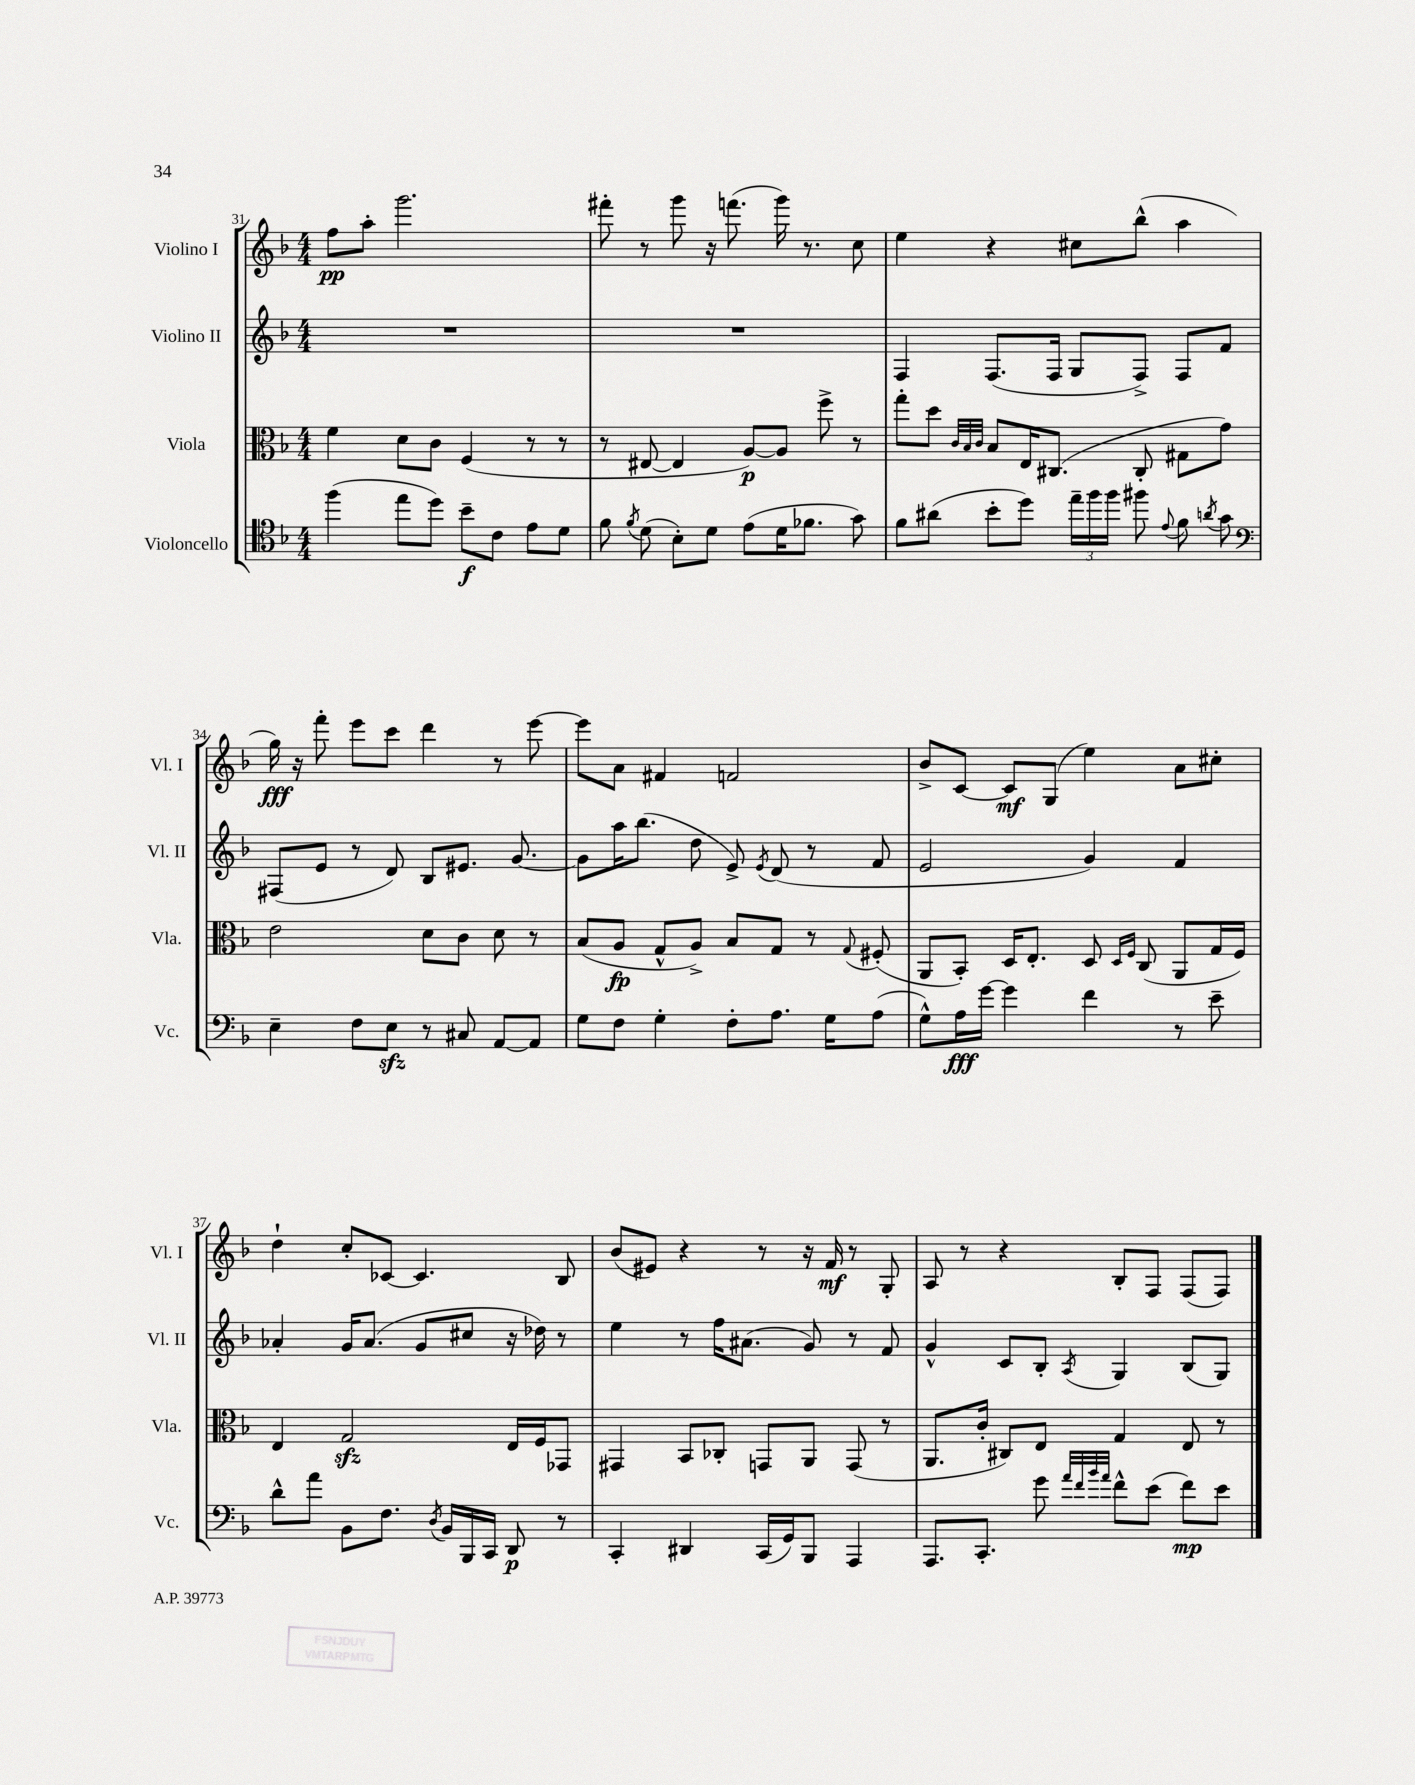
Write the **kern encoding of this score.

**kern	**dynam	**kern	**dynam	**kern	**kern	**dynam
*part4	*part4	*part3	*part3	*part2	*part1	*part1
*staff4	*staff4	*staff3	*staff3	*staff2	*staff1	*staff1
*I"Violoncello	*	*I"Viola	*	*I"Violino II	*I"Violino I	*
*I'Vc.	*	*I'Vla.	*	*I'Vl. II	*I'Vl. I	*
*clefC4	*	*clefC3	*	*clefG2	*clefG2	*
*k[b-]	*	*k[b-]	*	*k[b-]	*k[b-]	*
*M4/4	*	*M4/4	*	*M4/4	*M4/4	*
=31	=31	=31	=31	=31	=31	=31
(4ff\	.	4f\	.	1r	8ff\L	pp
.	.	.	.	.	8aa'\J	.
8ee\L	.	8d\L	.	.	2.ggg\	.
8dd\J)	.	8c\J	.	.	.	.
8b-~\L	f	(4F/	.	.	.	.
8c\J	.	.	.	.	.	.
8e\L	.	8r	.	.	.	.
8d\J	.	8r	.	.	.	.
=32	=32	=32	=32	=32	=32	=32
8f\	.	8r	.	1r	8fff#X'\	.
8qf/	.	.	.	.	.	.
(8d\	.	[8E#X/	.	.	8r	.
8B-'\L)	.	4E#/]	.	.	8ggg\	.
8d\J	.	.	.	.	16r	.
.	.	.	.	.	(8.fffn\	.
(8e\L	.	[8A/L)	p	.	.	.
16d\K	.	8A/J]	.	.	16ggg\)	.
8.f-X\J	.	.	.	.	8.r	.
.	.	8ff^\	.	.	.	.
8g\)	.	8r	.	.	8cc\	.
=33	=33	=33	=33	=33	=33	=33
8f\L	.	8gg'\L	.	4F/	4ee\	.
(8a#X\J	.	8dd\J	.	.	.	.
.	.	32qqc/LLL	.	.	.	.
.	.	32qqB-/	.	.	.	.
.	.	32qqc/JJJ	.	.	.	.
8b-'\L	.	8B-/L	.	(8.F/L	4r	.
8dd\J)	.	16E/K	.	.	.	.
.	.	(8.C#X/J	.	16F/Jk	.	.
24ee~\LL	.	.	.	8G/L	8cc#X\L	.
24ff\	.	.	.	.	.	.
24ff\JJ	.	.	.	.	.	.
8ff#X\	.	8C#'/	.	8F^/J)	(8bb-^^\J	.
8qqe/	.	.	.	.	.	.
8f\	.	8G#X\L	.	8F/L	4aa\	.
8qan/	.	.	.	.	.	.
8g\	.	8g\J)	.	8f/J	.	.
!!LO:LB:g=z
=34	=34	=34	=34	=34	=34	=34
*clefF4	*	*	*	*	*	*
4E~\	.	2e\	.	(8F#X/L	16gg\)	fff
.	.	.	.	.	16r	.
.	.	.	.	8e/J	8fff'\	.
8F\L	.	.	.	8r	8eee\L	.
8Ezz\J	.	.	.	8d/)	8ccc\J	.
8r	.	8d\L	.	8B-/L	4ddd\	.
8C#X/	.	8c\J	.	8.e#X/J	.	.
[8AA/L	.	8d\	.	.	8r	.
.	.	.	.	[8.g/	.	.
8AA/J]	.	8r	.	.	[8eee\	.
=35	=35	=35	=35	=35	=35	=35
8G\L	.	(8B-/L	.	8g\L]	8eee\L]	.
8F\J	.	8A/J	fp	16aa\K	8a\J	.
.	.	.	.	(8.bb-\J	.	.
4G'\	.	8G^^/L	.	.	4f#X/	.
.	.	8A^/J)	.	8dd\	.	.
8F'\L	.	8B-/L	.	8e^/)	2fn/	.
.	.	.	.	8qe/	.	.
8.A\J	.	8G/J	.	(8d/	.	.
.	.	8r	.	8r	.	.
16G\KL	.	.	.	.	.	.
.	.	8qqG/	.	.	.	.
(8A\J	.	(8F#X'/	.	8f/	.	.
=36	=36	=36	=36	=36	=36	=36
8G^^\L)	.	8AA/L	.	2e/	8b-^/L	.
16A\L	fff	8BB-'/J)	.	.	[8c/J	.
[16g\JJ	.	.	.	.	.	.
4g\]	.	16D/KL	.	.	8c/L]	mf
.	.	8.E'/J	.	.	.	.
.	.	.	.	.	(8G/J	.
4f\	.	8D/	.	4g/)	4ee\)	.
.	.	16qqD/LL	.	.	.	.
.	.	16qqF/JJ	.	.	.	.
.	.	(8C/	.	.	.	.
8r	.	8AA/L	.	4f/	8a\L	.
8e~\	.	16G/L	.	.	8cc#X'\J	.
.	.	16F/JJ)	.	.	.	.
!!LO:LB:g=z
=37	=37	=37	=37	=37	=37	=37
8d^^\L	.	4E/	.	4a-X'/	4dd`\	.
8a\J	.	.	.	.	.	.
8BB-\L	.	2Gzz/	.	16g/KL	8cc'/L	.
.	.	.	.	(8.a-/J	.	.
8.F\J	.	.	.	.	[8c-X/J	.
.	.	.	.	8g/L	4.c-/]	.
8qD/	.	.	.	.	.	.
16BB-/LL	.	.	.	.	.	.
16BBB-/	.	.	.	8cc#X/J	.	.
16CC/JJ	.	.	.	.	.	.
8DD/	p	16E/LL	.	16r	.	.
.	.	16F/J	.	16dd-X\)	.	.
8r	.	8GG-X/J	.	8r	8B-/	.
=38	=38	=38	=38	=38	=38	=38
4CC'/	.	4GG#X/	.	4ee\	(8b-/L	.
.	.	.	.	.	8e#X/J)	.
4DD#X/	.	8BB-/L	.	8r	4r	.
.	.	8C-X'/J	.	16ff\KL	.	.
.	.	.	.	(8.a#X\J	.	.
(16CC/LL	.	8GGn/L	.	.	8r	.
16GG/J)	.	.	.	.	.	.
8BBB-/J	.	8AA/J	.	8g/)	16r	.
.	.	.	.	.	16f/	mf
4AAA/	.	(8GG/	.	8r	8r	.
.	.	8r	.	8f/	8G'/	.
=39	=39	=39	=39	=39	=39	=39
8.AAA/L	.	8.AA/L	.	4g^^/	8A/	.
.	.	.	.	.	8r	.
8.CC'/J	.	16c'/Jk	.	.	.	.
.	.	8C#X/L)	.	8c/L	4r	.
8g\	.	8E/J	.	8B-'/J	.	.
32qqa/LLL	.	.	.	.	.	.
32qqf/	.	.	.	.	.	.
32qqb-/	.	.	.	.	.	.
32qqa/JJJ	.	.	.	8qA/	.	.
8f^^\L	.	4G/	.	4G/	8B-'/L	.
(8e\J	.	.	.	.	8F/J	.
8f\L)	mp	8E/	.	(8B-/L	(8F/L	.
8e\J	.	8r	.	8G/J)	8F/J)	.
==	==	==	==	==	==	==
*-	*-	*-	*-	*-	*-	*-
